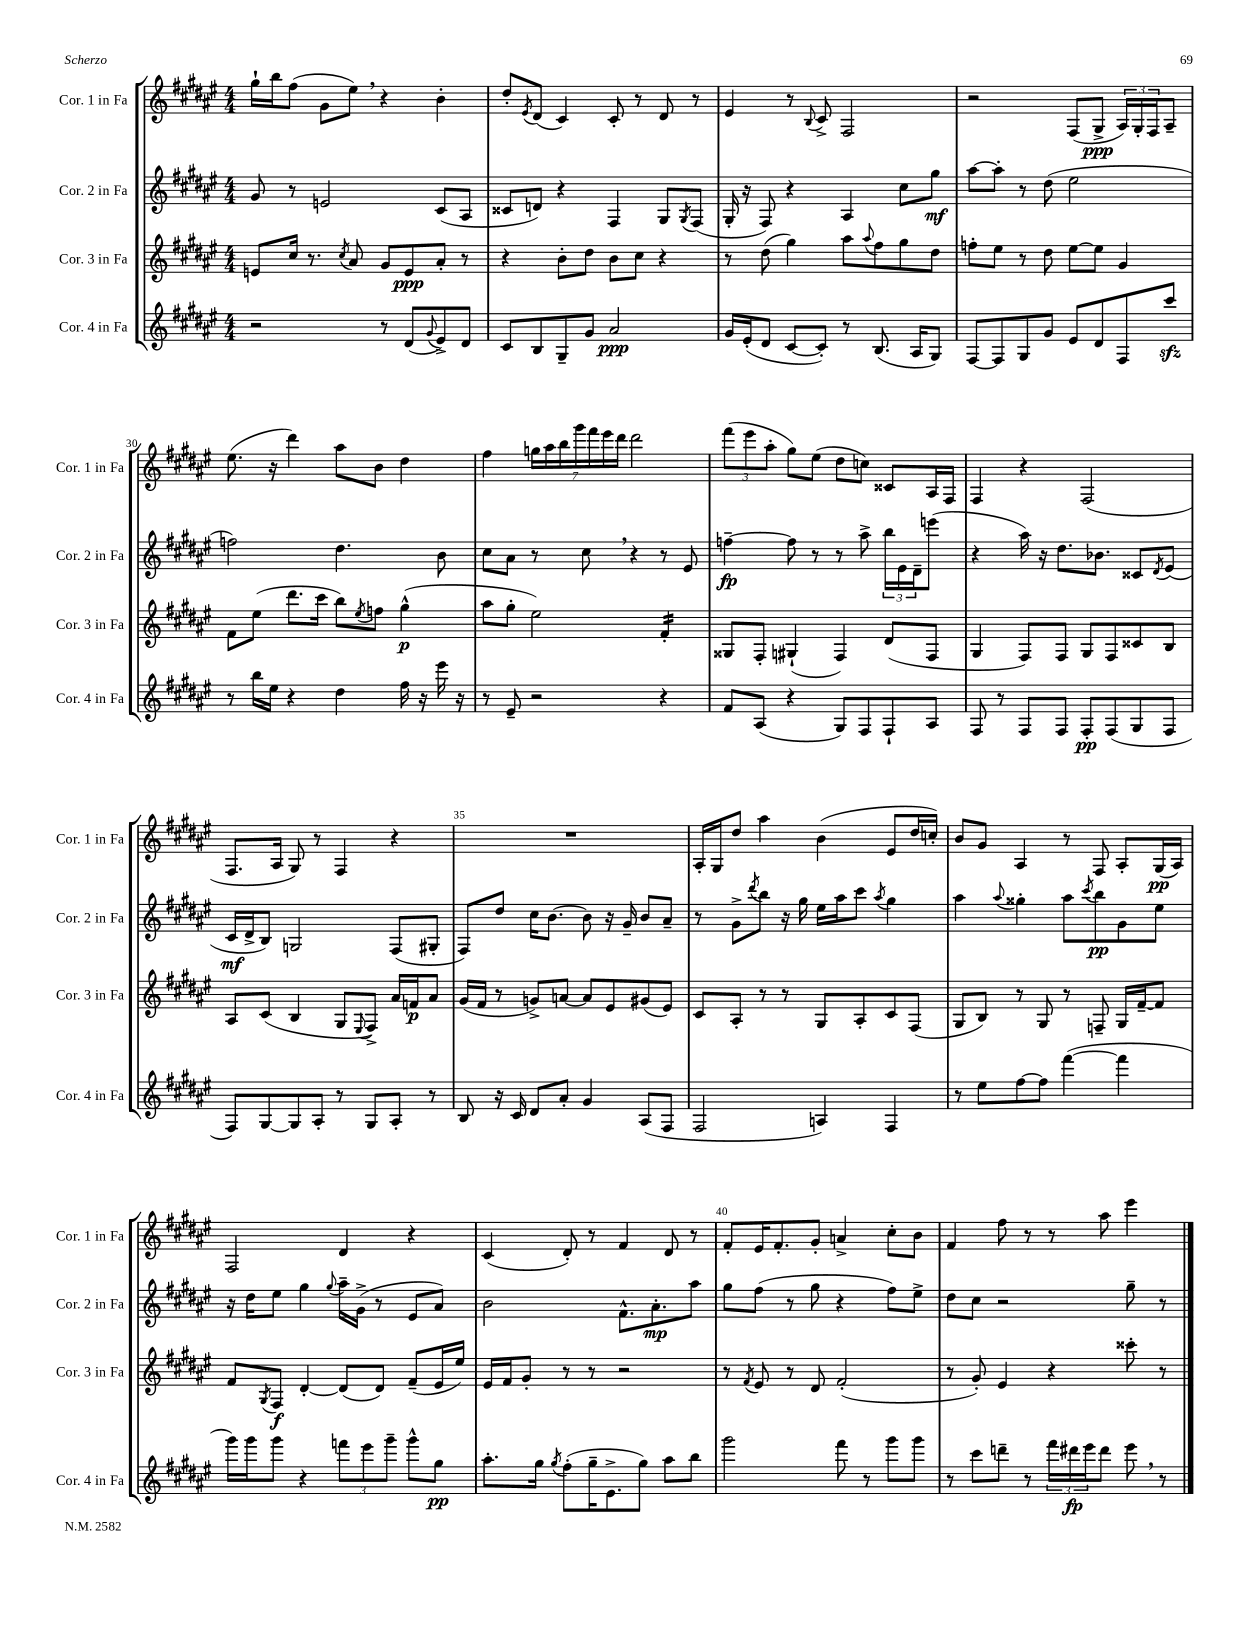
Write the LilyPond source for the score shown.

<<
\new StaffGroup <<
\new Staff = "s0" \with { instrumentName = "Cor. 1 in Fa" shortInstrumentName = "Cor. 1 in Fa" } {
    \clef treble \key fis \major \numericTimeSignature \time 4/4
    gis''16-! b''16 fis''8( gis'8 eis''8) \breathe r4 b'4-. |
    dis''8-. \acciaccatura { eis'8 } dis'8( cis'4) cis'8-. r8 dis'8 r8 |
    eis'4 r8 \appoggiatura { b8 } cis'8-> fis2 |
    r2 fis8( gis8->\ppp \tuplet 3/2 { ais16) gis16-. fis16 } ais8-- |
    eis''8.( r16 dis'''4) ais''8 b'8 dis''4 |
    fis''4 \tuplet 7/4 { g''16 ais''16 b''16 gis'''16 fis'''16 eis'''16 dis'''16 } dis'''2 |
    \tuplet 3/2 { fis'''8( eis'''8 ais''8-. } gis''8) eis''8( dis''8 c''8) cisis'8 ais16 fis16 |
    fis4 r4 fis2( |
    fis8. ais16 gis8) r8 fis4 r4 |
    R1 |
    ais16-. gis16 dis''8 ais''4 b'4( eis'8 dis''16 c''16-.) |
    b'8 gis'8 ais4 r8 fis8 ais8-. gis16\pp( ais16) |
    fis2 dis'4 r4 |
    cis'4( dis'8-.) r8 fis'4 dis'8 r8 |
    fis'8-. eis'16 fis'8.-. gis'8-. a'4-> cis''8-. b'8 |
    fis'4 fis''8 r8 r8 ais''8 eis'''4 \bar "|." |
}
\new Staff = "s1" \with { instrumentName = "Cor. 2 in Fa" shortInstrumentName = "Cor. 2 in Fa" } {
    \clef treble \key fis \major \numericTimeSignature \time 4/4
    gis'8 r8 e'2 cis'8( ais8 |
    cisis'8 d'8) r4 fis4 gis8 \acciaccatura { gis8 } fis8( |
    gis16-. r16 fis8) r4 ais4 cis''8 gis''8\mf |
    ais''8~ ais''8-. r8 dis''8( eis''2 |
    f''2) dis''4. b'8 |
    cis''8 ais'8 r8 cis''8 \breathe r4 r8 eis'8 |
    f''4~--\fp f''8 r8 r8 ais''8-> \tuplet 3/2 { b''16 eis'16 dis'16-- } e'''8( |
    r4 ais''16) r16 dis''8. bes'8. cisis'8 \acciaccatura { dis'8 } eis'8( |
    cis'16\mf dis'16-> b8) g2 fis8( gis8-. |
    fis8) dis''8 cis''16 b'8.~ b'8 r16 gis'16-- b'8 ais'8-- |
    r8 gis'8-> \acciaccatura { dis'''8 } b''8 r16 gis''16 eis''16 ais''16 cis'''8 \acciaccatura { ais''8 } gis''4 |
    ais''4 \appoggiatura { ais''8 } gisis''4-. ais''8 \acciaccatura { cis'''8 } b''8\pp gis'8 eis''8 |
    r16 dis''16 eis''8 gis''4 \appoggiatura { gis''8 } ais''16-- gis'16->( r8 eis'8 ais'8) |
    b'2 fis'8.-^ ais'8.-.\mp ais''8 |
    gis''8 fis''8( r8 gis''8 r4 fis''8) eis''8-> |
    dis''8 cis''8 r2 gis''8-- r8 \bar "|." |
}
\new Staff = "s2" \with { instrumentName = "Cor. 3 in Fa" shortInstrumentName = "Cor. 3 in Fa" } {
    \clef treble \key fis \major \numericTimeSignature \time 4/4
    e'8 cis''16 r8. \acciaccatura { cis''8 } ais'8 gis'8 e'8\ppp ais'8-. r8 |
    r4 b'8-. dis''8 b'8 cis''8 r4 |
    r8 dis''8( gis''4) ais''8 \appoggiatura { ais''8 } fis''8 gis''8 dis''8 |
    f''8-. eis''8 r8 dis''8 eis''8~ eis''8 gis'4 |
    fis'8 eis''8( dis'''8. cis'''16 b''8) \acciaccatura { eis''8 } f''8 gis''4-^\p( |
    ais''8 gis''8-. eis''2) fis'4:16-. |
    gisis8 fis8-. gis4-!( fis4) dis'8( fis8 |
    gis4 fis8) fis8 gis8 fis8 cisis'8 b8 |
    ais8 cis'8( b4 gis8 \appoggiatura { eis8 } fis8->) ais'16 f'16\p ais'8 |
    gis'16( fis'16 r8 g'8->) a'8~ a'8 eis'8 gis'8( eis'8) |
    cis'8 ais8-. r8 r8 gis8 ais8-. cis'8 fis8( |
    gis8 b8) r8 gis8 r8 f8-- gis16 fis'16~-- fis'8 |
    fis'8 \acciaccatura { gis8 } fis8\f dis'4~-. dis'8( dis'8) fis'8--( eis'16 eis''16) |
    eis'16 fis'16 gis'8-. r8 r8 r2 |
    r8 \acciaccatura { fis'8 } eis'8 r8 dis'8 fis'2-.( |
    r8 gis'8-.) eis'4 r4 cisis'''8-. r8 \bar "|." |
}
\new Staff = "s3" \with { instrumentName = "Cor. 4 in Fa" shortInstrumentName = "Cor. 4 in Fa" } {
    \clef treble \key fis \major \numericTimeSignature \time 4/4
    r2 r8 dis'8( \appoggiatura { gis'8 } eis'8->) dis'8 |
    cis'8 b8 gis8-- gis'8 ais'2\ppp |
    gis'16 eis'16-.( dis'8 cis'8~ cis'8-.) r8 b8.( ais16 gis8) |
    fis8~ fis8 gis8 gis'8 eis'8 dis'8 fis8 cis'''8\sfz |
    r8 b''16 eis''16 r4 dis''4 fis''16 r16 eis'''16 r16 |
    r8 eis'8-- r2 r4 |
    fis'8 ais8( r4 gis8) fis8 fis8-! ais8 |
    fis8 r8 fis8 fis8 fis8-.\pp fis8( gis8 fis8 |
    fis8) gis8~ gis8 ais8-. r8 gis8 ais8-. r8 |
    b8 r16 cis'16 dis'8 ais'8-. gis'4 ais8( fis8 |
    fis2 a4) fis4 |
    r8 eis''8 fis''8~ fis''8 fis'''4~( fis'''4 |
    gis'''16) gis'''16 gis'''8 r4 \tuplet 3/2 { f'''8 eis'''8 gis'''8-- } gis'''8-^ gis''8\pp |
    ais''8.-. gis''16 \acciaccatura { gis''8 } fis''8-.( gis''16-- eis'8.-> gis''8) ais''8 b''8 |
    gis'''2 fis'''8 r8 gis'''8 gis'''8 |
    r8 cis'''8 d'''8-- r8 \tuplet 3/2 { fis'''16 dis'''16\fp eis'''16 } dis'''8 eis'''8 \breathe r8 \bar "|." |
}
>>
>>
\layout { \context { \Score currentBarNumber = #26 \override BarNumber.break-visibility = ##(#f #t #t) barNumberVisibility = #(every-nth-bar-number-visible 5) } }
